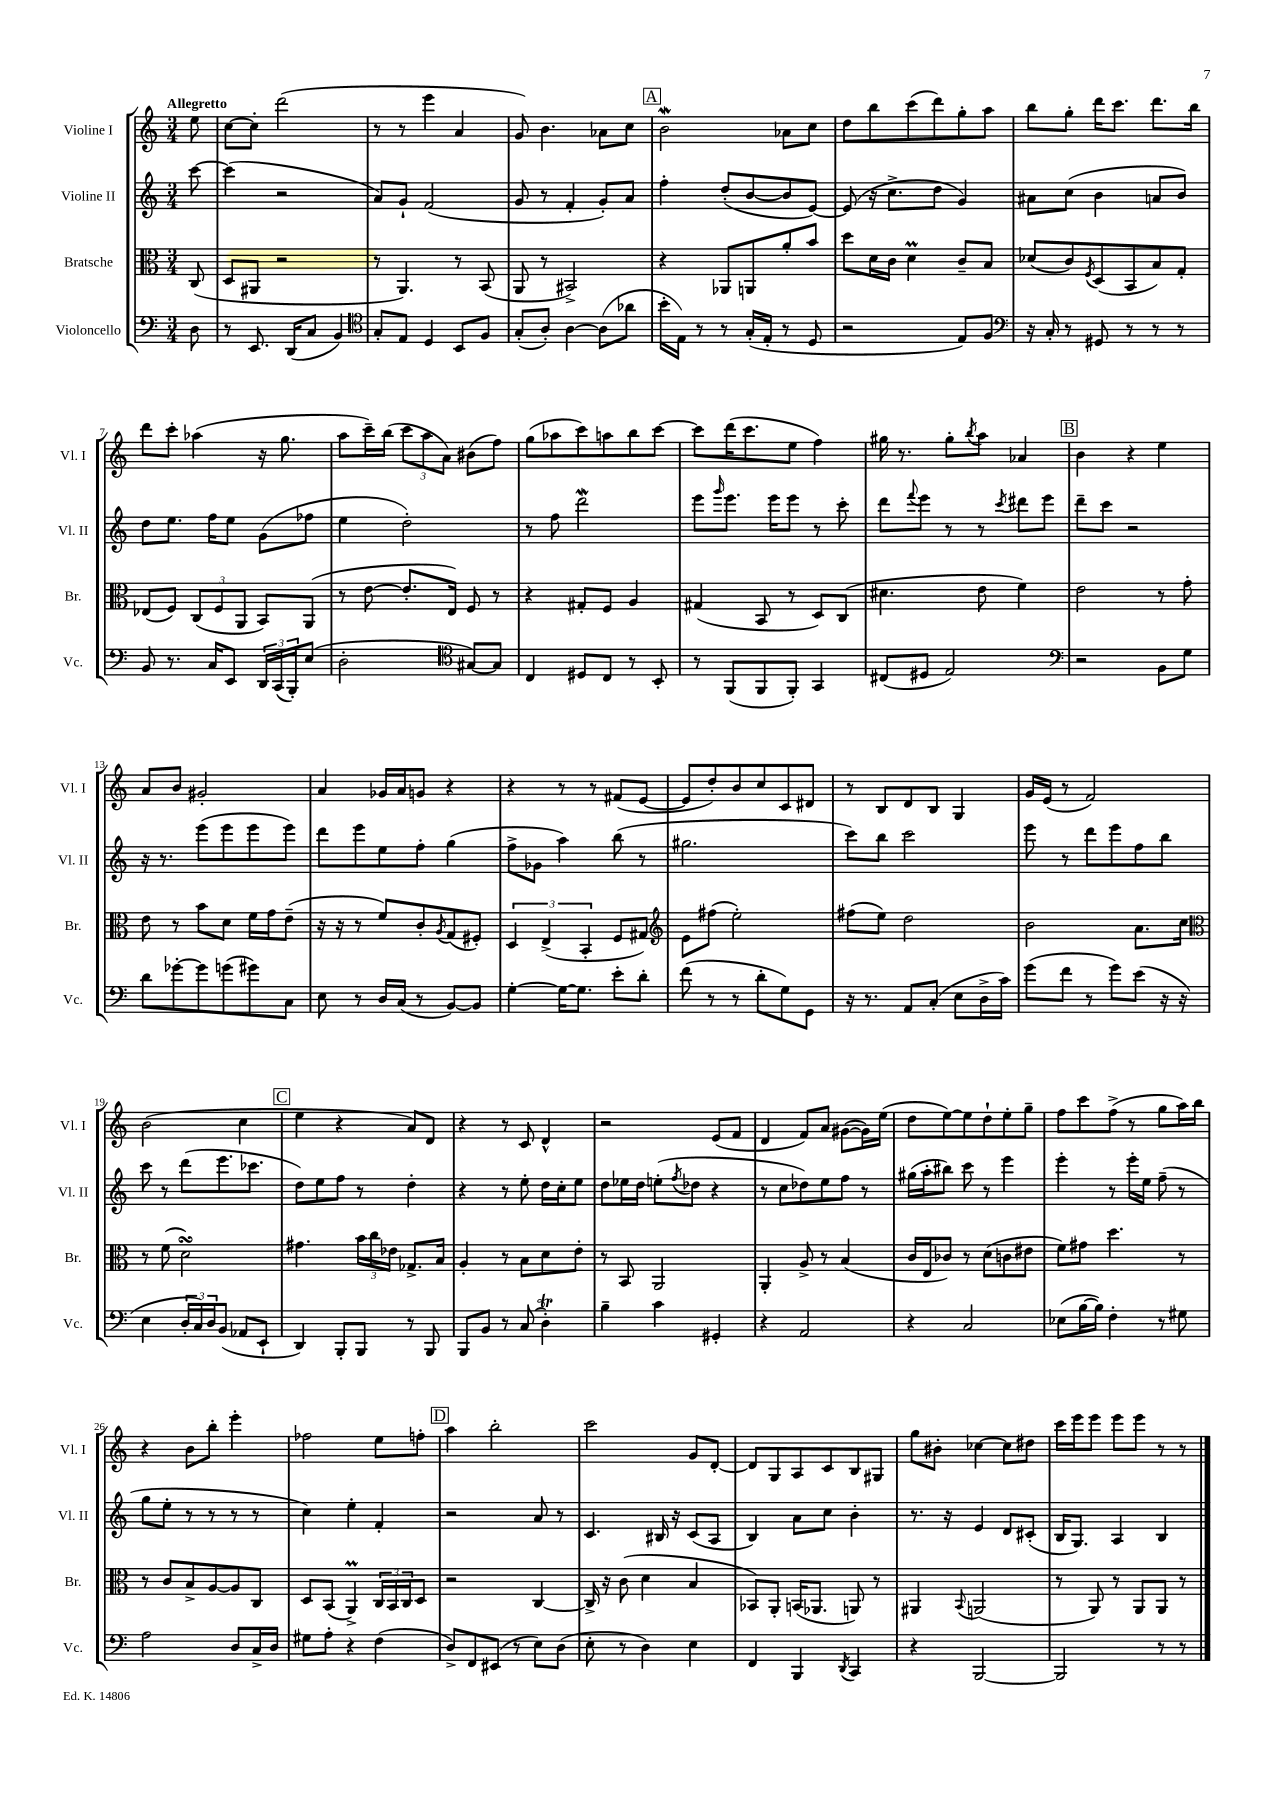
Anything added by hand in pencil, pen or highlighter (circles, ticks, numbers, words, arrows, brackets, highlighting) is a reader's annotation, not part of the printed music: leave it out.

**kern	**kern	**kern	**kern
*staff4	*staff3	*staff2	*staff1
*clefF4	*clefC3	*clefG2	*clefG2
*k[]	*k[]	*k[]	*k[]
*M3/4	*M3/4	*M3/4	*M3/4
8D\	(8C/	[8ccc\	8ee\
=	=	=	=
8r	8D/L	(4ccc\]	[8cc\L
8.EE/	8AA#/J	.	8cc'\]J
.	2r	2r	(2ddd\
(16DD/LK	.	.	.
8C/J	.	.	.
4BB/)	.	.	.
=	=	=	=
*clefC4	*	*	*
8G'/L	8r	8a/L)	8r
8E/J	4.AA/)	8g`/J	8r
4D/	.	(2f/	4eee\
8BB/L	8r	.	4a/
8F/J	(8BB/	.	.
=	=	=	=
(8G'/L	8AA/	8g/	8g/)
8A'/J)	8r	8r	4.b\
[4A\	2BB#^/)	4f'/	.
(8A\]L	.	8g'/L)	8a-\L
8a-\J	.	8a/J	8cc\J
=	=	=	=
16b'\LL	4r	4ff'\	2b\
16E\JJ)	.	.	.
8r	.	.	.
8r	8AA-/L	(8dd'/L	.
(16G'/LL	8AA/	[8b/	.
16E'/JJ	.	.	.
8r	8a'/	8b/]	8a-\L
8D/	8b/J	[8e/J)	8cc\J
=	=	=	=
2r	8dd\L	(8e/]	8dd\L
.	16d\L	16r	8bb\
.	16c\JJ	8.cc^\L	.
.	4d\	.	(8ccc\
.	.	8dd\J	8ddd\)
8E/L)	8c~/L	4g/)	8gg'\
8F/J	8B/J	.	8aa\J
=	=	=	=
*clefF4	*	*	*
16r	(8d-/L	8a#\L	8bb\L
16C'/	.	.	.
8r	8c/)	(8cc\J	8gg'\J
.	8qF/	.	.
8GG#/	(8D/	4b\	16ddd\LK
.	.	.	8.ccc\J
8r	8BB/	.	.
8r	8B/)	8a/L	8.ddd\L
8r	8G'/J	8b/J)	.
.	.	.	16bb\Jk
=	=	=	=
8BB/	(8E-/L	8dd\L	8ddd\L
8.r	8F/J)	8.ee\J	8ccc'\J
.	(12C/L	.	(4aa-\
16C/LK	.	16ff\LK	.
.	12F/	.	.
8EE/J	.	8ee\J	.
.	12AA/J	.	.
24DD/LL	8BB/L)	(8g\L	16r
(24CC/	.	.	.
.	.	.	8.gg\
24BBB'/J)	.	.	.
(8E/J	(8AA/J	8ff-\J	.
=	=	=	=
2D'\	8r	4ee\	8aa\L
.	[8e\	.	16ccc~\L)
.	.	.	(16bb\JJ
.	8.e'/]L	2dd'\)	12ccc\L
.	.	.	12aa\
.	.	.	12a\J)
.	16E/Jk)	.	.
*clefC4	*	*	*
[8G#/L)	8F/	.	(8b#\L
8G#/]J	8r	.	8ff\J)
=	=	=	=
4C/	4r	8r	(8gg\L
.	.	8ff\	8aa-\
8D#/L	8G#'/L	2ddd\	8ccc\)
8C/J	8F/J	.	8aa\
8r	4A/	.	8bb\
8BB'/	.	.	[8ccc\J
=	=	=	=
8r	(4G#/	8eee\L	8ccc\]L
.	.	16qqggg/	.
(8FF/L	.	8.eee\J	(16ddd\K
.	.	.	8.ccc\
8FF/	8BB/	.	.
.	.	16eee\LK	.
8FF'/J)	8r	8eee\J	8ee\J
4GG/	8D/L)	8r	4ff\)
.	(8C/J	8ccc'\	.
=	=	=	=
(8C#/L	4.d#\	8ddd\L	16gg#\
.	.	.	8.r
.	.	8qqfff/	.
8D#/J	.	8eee\J	.
2E/)	.	8r	8gg#'\L
.	.	.	8qbb/
.	8e\	8r	8aa\J
.	.	8qccc/	.
.	4f\)	8ddd#\L	4a-/
.	.	8eee\J	.
=	=	=	=
*clefF4	*	*	*
2r	2e\	8ddd~\L	4b\
.	.	8ccc\J	.
.	.	2r	4r
8BB\L	8r	.	4ee\
8G\J	8g'\	.	.
=	=	=	=
8d\L	8e\	16r	8a/L
.	.	8.r	.
[8g-'\	8r	.	8b/J
8g-\]	8b\L	(8eee\L	2g#'/
(8g\	8d\J	8eee\	.
8g#\)	16f\LL	8eee\	.
.	16g\J	.	.
8C\J	(8e~\J	8eee\J)	.
=	=	=	=
8E\	16r	8ddd\L	4a/
.	16r	.	.
8r	8r	8eee\	.
16D/LL	8f/L)	8ee\	16g-/LL
(16C/JJ	.	.	16a/J
8r	8c'/	8ff'\J	8g/J
.	8qA/	.	.
[8BB/L)	(8G/	(4gg\	4r
8BB/]J	8F#'/J)	.	.
=	=	=	=
[4G'\	6D/	8ff^\L	4r
.	.	8g-\J	.
.	(6E^/	.	.
16G\_LK	.	4aa\)	8r
8.G\]J	.	.	.
.	6BB'/	.	.
.	.	.	8r
8e'\L	8F/L	(8bb\	(8f#/L
8d'\J	8G#/J)	8r	[8e/J
=	=	=	=
*	*clefG2	*	*
(8f\	8e\L	2.gg#\	8e/]L
8r	(8ff#\J	.	8dd'/)
8r	2ee'\)	.	8b/
8d'\L	.	.	8cc/
8G\)	.	.	8c/
8GG\J	.	.	8d#/J
=	=	=	=
16r	(8ff#\L	8ccc\L)	8r
8.r	.	.	.
.	8ee\J)	8bb\J	8B/L
8AA/L	2dd\	2ccc\	8d/
(8C'/J	.	.	8B/J
8E\L	.	.	4G/
16D^\L	.	.	.
16c\JJ)	.	.	.
=	=	=	=
(8g\L	2b\	8eee\	16g/LL
.	.	.	(16e/JJ
8f\J	.	8r	8r
8r	.	8ddd\L	2f/)
8g\L)	.	8eee\	.
(8e\J	8.a\L	8ff\	.
16r	.	8bb\J	.
16r	16cc\Jk	.	.
=	=	=	=
*	*clefC3	*	*
4E\	8r	8ccc\	(2b\
.	(8f\	8r	.
24D'/LL	2d\)	(8ddd\L	.
24C/)	.	.	.
24D/J	.	.	.
(8BB/J	.	8.eee\	.
8AA-/L	.	.	4cc\
.	.	8.ccc-\J	.
8EE`/J	.	.	.
=	=	=	=
4DD/)	4.g#\	8dd\L)	4ee\
.	.	8ee\	.
8BBB'/L	.	8ff\J	4r
8BBB/J	24b\LL	8r	.
.	24cc\	.	.
.	24e-\JJ	.	.
8r	8.G-^/L	4dd'\	8a/L)
8BBB/	.	.	8d/J
.	16B/Jk	.	.
=	=	=	=
8BBB/L	4A'/	4r	4r
8BB/J	.	.	.
8r	8r	8r	8r
(8C/	8B\L	8ee'\	8c/
4D'\)	8d\	16dd\LL	4d^^/
.	.	16cc'\J	.
.	8e'\J	8ee\J	.
=	=	=	=
4B~\	8r	8dd\L	2r
.	8BB/	16ee-\L	.
.	.	16dd\JJ	.
4c\	2AA/	(8ee'\L	.
.	.	8qff/	.
.	.	8dd-\J	.
4GG#'/	.	4r	(8e/L
.	.	.	8f/J
=	=	=	=
4r	4AA'/	8r	4d/
.	.	8cc\L	.
2AA/	8A^/	8dd-\)	8f/L)
.	8r	8ee\	8a/J
.	(4B/	8ff\J	([8g#\L
.	.	8r	16g#\]L)
.	.	.	(16ee\JJ
=	=	=	=
4r	16c/LL	(16gg#\LL	8dd\L
.	16E/J	16aa'\J	.
.	8c-/J)	8bb#\J)	[8ee\)
2C/	8r	8ccc\	8ee\]
.	(8d\L	8r	8dd`\
.	8c\	4eee\	8ee'\
.	8e#\J	.	8gg~\J
=	=	=	=
(8E-\L	8f\L)	4eee'\	8ff\L
[16B\L	8g#\J	.	8ccc\
16B\]JJ)	.	.	.
4F'\	4.dd\	8r	(8ff^\J
.	.	16eee'\LL	8r
.	.	16ee\JJ	.
8r	.	(8ff~\	8gg\L
8G#\	8r	8r	16aa\L)
.	.	.	16bb\JJ
=	=	=	=
2A\	8r	8gg\L	4r
.	8c/L	8ee'\J	.
.	8B^/	8r	8b\L
.	[8A/	8r	8bb'\J
8D/L	8A/]	8r	4eee'\
16C^/L	8C/J	8r	.
16D/JJ	.	.	.
=	=	=	=
8G#\L	8D/L	4cc\)	2ff-\
8A'\J	(8BB/J	.	.
4r	4AA^/)	4ee'\	.
(4F\	24C/LL	4f'/	8ee\L
.	24BB/	.	.
.	24C/J	.	.
.	8D/J	.	8ff'\J
=	=	=	=
8D^/L)	2r	2r	4aa\
8FF/	.	.	.
(8EE#/J	.	.	2bb'\
8r	.	.	.
8E\L)	[4C/	8a/	.
(8D\J	.	8r	.
=	=	=	=
8E'\	16C^/]	4.c/	2ccc\
.	16r	.	.
8r	(8c\	.	.
4D\)	4d\	.	.
.	.	16B#/	.
.	.	16r	.
4E\	4B/	(8c/L	8g/L
.	.	8A/J	[8d'/J
=	=	=	=
4FF/	8BB-/L)	4B/)	8d/]L
.	8AA'/J	.	8G/
4BBB/	(16BB/LK	8a\L	8A/
.	8.AA-/J	.	.
.	.	8cc\J	8c/
8qDD/	.	.	.
4CC/	8AA/)	4b'\	8B/
.	8r	.	8G#/J
=	=	=	=
4r	4AA#/	8.r	8gg\L
.	.	.	8b#'\J
.	.	16r	.
.	8qqBB/	.	.
[2BBB/	(2AA/	4e/	[4cc-\
.	.	8d/L	8cc-\]L
.	.	(8c#'/J	8dd#\J
=	=	=	=
2BBB/]	8r	16B/LK	16ccc\LL
.	.	8.G/J)	16eee\J
.	8AA/)	.	8eee\J
.	8r	4A/	8eee\L
.	8AA/L	.	8eee\J
8r	8AA/J	4B/	8r
8r	8r	.	8r
==	==	==	==
*-	*-	*-	*-
